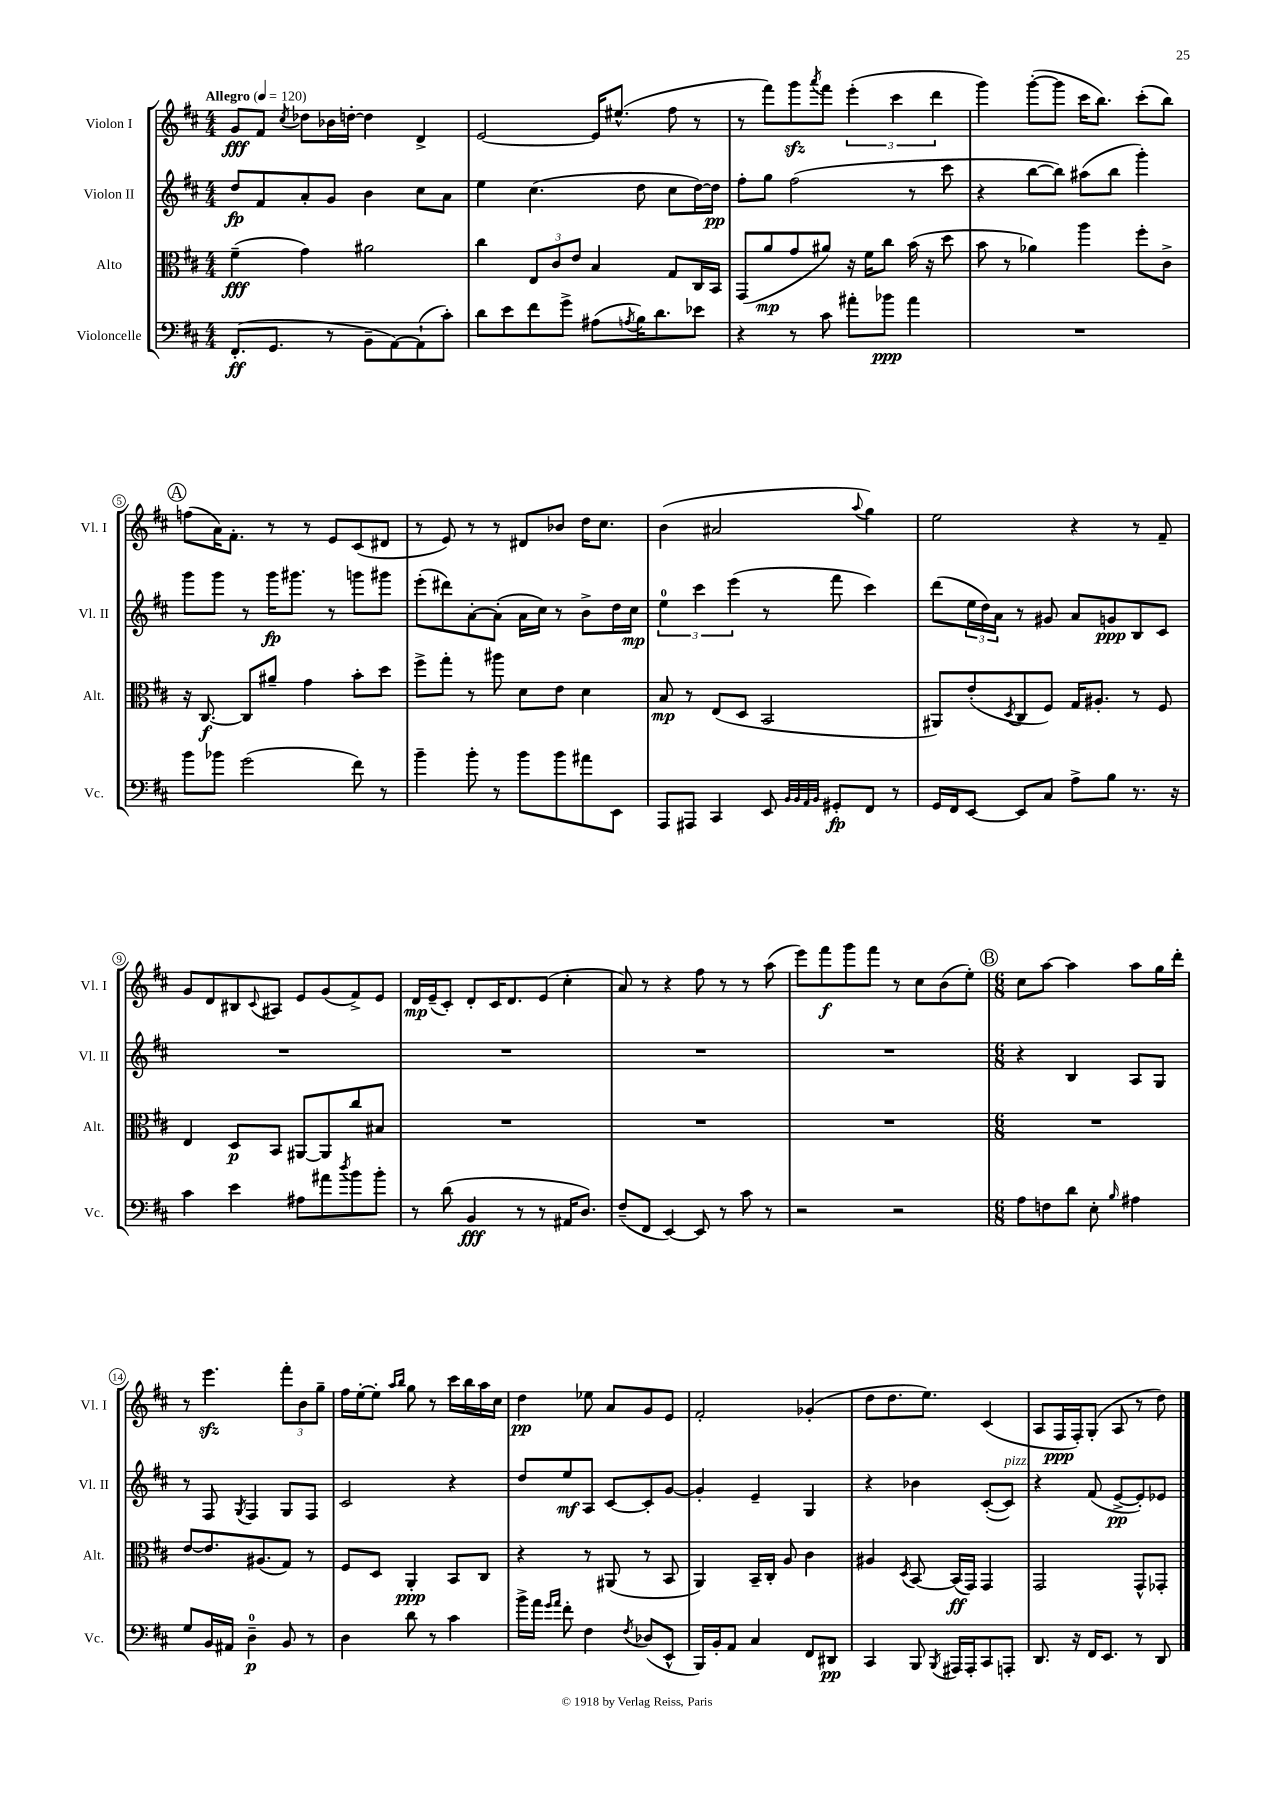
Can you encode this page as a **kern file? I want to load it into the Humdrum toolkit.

**kern	**dynam	**kern	**dynam	**kern	**dynam	**kern	**dynam
*part4	*part4	*part3	*part3	*part2	*part2	*part1	*part1
*staff4	*staff4	*staff3	*staff3	*staff2	*staff2	*staff1	*staff1
*I"Violoncelle	*	*I"Alto	*	*I"Violon II	*	*I"Violon I	*
*I'Vc.	*	*I'Alt.	*	*I'Vl. II	*	*I'Vl. I	*
*clefF4	*	*clefC3	*	*clefG2	*	*clefG2	*
*k[f#c#]	*	*k[f#c#]	*	*k[f#c#]	*	*k[f#c#]	*
*M4/4	*	*M4/4	*	*M4/4	*	*M4/4	*
*MM120	*	*MM120	*	*MM120	*	*MM120	*
=1	=1	=1	=1	=1	=1	=1	=1
!	!	!	!	!	!	!LO:TX:a:B:t=Allegro	!
(8.FF#'/L	ff	(4f#~\	fff	8dd/L	fp	8g/L	fff
.	.	.	.	8f#/	.	8f#/J	.
8.GG/J	.	.	.	.	.	.	.
.	.	.	.	.	.	8qcc#/	.
.	.	4g\)	.	8a'/	.	8dd-X\L	.
8r	.	.	.	8g/J	.	16b-X\L	.
.	.	.	.	.	.	[16ddn'\JJ	.
8BB~\L	.	2a#X\	.	4b\	.	4dd\]	.
[8AA\)	.	.	.	.	.	.	.
(8AA`\]	.	.	.	8cc#\L	.	4d^/	.
8c#'\J)	.	.	.	8a\J	.	.	.
=2	=2	=2	=2	=2	=2	=2	=2
8d\L	.	4cc#\	.	4ee\	.	[2e/	.
8e\	.	.	.	.	.	.	.
8f#\	.	12E/L	.	(4.cc#\	.	.	.
.	.	12c#/	.	.	.	.	.
8g^\J	.	.	.	.	.	.	.
.	.	12e/J	.	.	.	.	.
(8A#X\L	.	4B/	.	.	.	16e/KL]	.
.	.	.	.	.	.	(8.ee#X^^/J	.
8qAn/	.	.	.	.	.	.	.
16B\K)	.	.	.	8dd\	.	.	.
8.d\	.	.	.	.	.	.	.
.	.	8G/L	.	8cc#\L	.	8ff#\	.
8e-X\J	.	16C#/L	.	[16dd\L)	.	8r	.
.	.	16BB/JJ	.	16dd\JJ]	pp	.	.
=3	=3	=3	=3	=3	=3	=3	=3
4r	.	(8GG/L	.	8ff#'\L	.	8r	.
.	.	8a/	mp	8gg\J	.	8fff#\L)	.
8r	.	8g/	.	(2ff#\	.	8gggzz\	.
.	.	.	.	.	.	8qaaa/	.
8c#\	.	8a#X/J)	.	.	.	8fff#\J	.
8a#X'\L	.	16r	.	.	.	(6eee'\	.
.	.	16f#\KL	.	.	.	.	.
8b-X\J	ppp	8cc#\J	.	.	.	.	.
.	.	.	.	.	.	6ccc#\	.
4a#\	.	(16b\	.	8r	.	.	.
.	.	16r	.	.	.	.	.
.	.	.	.	.	.	6ddd\	.
.	.	8dd\	.	8ccc#\	.	.	.
=4	=4	=4	=4	=4	=4	=4	=4
1r	.	8b\	.	4r	.	4ggg\)	.
.	.	8r	.	.	.	.	.
.	.	4a-X\)	.	[8bb\L	.	([8ggg'\L	.
.	.	.	.	8bb\J])	.	8ggg\J]	.
.	.	4aa\	.	(8aa#X\L	.	16ccc#\KL	.
.	.	.	.	.	.	8.bb\J)	.
.	.	.	.	8bb\J	.	.	.
.	.	8ff#'\L	.	4ggg'\)	.	(8ccc#'\L	.
.	.	8c#^\J	.	.	.	8bb\J)	.
!!LO:LB:g=z
!!LO:REH:place=s1:t=A
=5	=5	=5	=5	=5	=5	=5	=5
8b\L	.	16r	.	8ggg\L	.	(8ffn\L	.
.	.	[8.C#/	f	.	.	.	.
8b-X\J	.	.	.	8ggg\J	.	16a\K)	.
.	.	.	.	.	.	8.f#'\J	.
(2g\	.	8C#/L]	.	8r	.	.	.
.	.	8a#X~/J	.	16ggg\KL	fp	8r	.
.	.	.	.	8.ggg#X\J	.	.	.
.	.	4g\	.	.	.	8r	.
.	.	.	.	8r	.	8e/L	.
8f#\)	.	8b'\L	.	8gggn\L	.	(8c#/	.
8r	.	8dd\J	.	8ggg#X\J	.	8d#X/J	.
=6	=6	=6	=6	=6	=6	=6	=6
4b~\	.	8ff#^\L	.	(8eee'\L	.	8r	.
.	.	8gg'\J	.	8ddd#X\)	.	8e/)	.
8b'\	.	8r	.	[8a'\	.	8r	.
8r	.	8aa#X\	.	(8a'\J]	.	8r	.
8b\L	.	8d\L	.	16a\LL	.	8d#X/L	.
.	.	.	.	16cc#\JJ)	.	.	.
8b\	.	8e\J	.	8r	.	8b-X/J	.
8a#X\	.	4d\	.	8b^\L	.	16dd\KL	.
.	.	.	.	.	.	8.cc#\J	.
8EE\J	.	.	.	16dd\L	.	.	.
.	.	.	.	16cc#\JJ	mp	.	.
=7	=7	=7	=7	=7	=7	=7	=7
8AAA/L	.	8B/	mp	6ee\	.	(4b\	.
8AAA#X/J	.	8r	.	.	.	.	.
.	.	.	.	6ccc#\	.	.	.
4CC#/	.	(8E/L	.	.	.	2a#X/	.
.	.	.	.	(6eee\	.	.	.
.	.	8D/J	.	.	.	.	.
8EE/	.	2BB/	.	8r	.	.	.
32qqBB/LLL	.	.	.	.	.	.	.
32qqBB/	.	.	.	.	.	.	.
32qqAA/	.	.	.	.	.	.	.
32qqBB/JJJ	.	.	.	.	.	.	.
8GG#X'/L	fp	.	.	8fff#\	.	.	.
.	.	.	.	.	.	8qqaa/	.
8FF#/J	.	.	.	4ccc#\)	.	4gg\)	.
8r	.	.	.	.	.	.	.
=8	=8	=8	=8	=8	=8	=8	=8
16GG/LL	.	8AA#X/L)	.	(8ddd\L	.	2ee\	.
16FF#/J	.	.	.	.	.	.	.
[8EE/J	.	(8e'/	.	24ee\L	.	.	.
.	.	.	.	24dd\)	.	.	.
.	.	.	.	24a\JJ	.	.	.
.	.	8qD/	.	.	.	.	.
8EE/L]	.	8C#/	.	8r	.	.	.
8C#/J	.	8F#/J)	.	8g#X/	.	.	.
8A^\L	.	16G/KL	.	8a/L	.	4r	.
.	.	8.A#X'/J	.	.	.	.	.
8B\J	.	.	.	8gn/	ppp	.	.
8.r	.	8r	.	8B/	.	8r	.
.	.	8F#/	.	8c#/J	.	8f#~/	.
16r	.	.	.	.	.	.	.
!!LO:LB:g=z
=9	=9	=9	=9	=9	=9	=9	=9
4c#\	.	4E/	.	1r	.	8g/L	.
.	.	.	.	.	.	8d/	.
4e\	.	8D/L	p	.	.	8B#X/	.
.	.	.	.	.	.	8qqc#/	.
.	.	8BB/J	.	.	.	8A#X/J	.
8A#X\L	.	[8AA#X/L	.	.	.	8e/L	.
8a#X\	.	8AA#/]	.	.	.	(8g/	.
8qdd/	.	.	.	.	.	.	.
8b\	.	8cc#/	.	.	.	8f#^/)	.
8b'\J	.	8B#X/J	.	.	.	8e/J	.
=10	=10	=10	=10	=10	=10	=10	=10
8r	.	1r	.	1r	.	16d/LL	mp
.	.	.	.	.	.	(16e~/J	.
(8d\	.	.	.	.	.	8c#'/J)	.
4BB/	fff	.	.	.	.	8d'/L	.
.	.	.	.	.	.	16c#/K	.
.	.	.	.	.	.	8.d/	.
8r	.	.	.	.	.	.	.
8r	.	.	.	.	.	(8e/J	.
16AA#X/KL	.	.	.	.	.	4cc#'\	.
8.D/J)	.	.	.	.	.	.	.
=11	=11	=11	=11	=11	=11	=11	=11
(8F#~/L	.	1r	.	1r	.	8a/)	.
8FF#/J	.	.	.	.	.	8r	.
[4EE/)	.	.	.	.	.	4r	.
8EE/]	.	.	.	.	.	8ff#\	.
8r	.	.	.	.	.	8r	.
8c#\	.	.	.	.	.	8r	.
8r	.	.	.	.	.	(8aa\	.
=12	=12	=12	=12	=12	=12	=12	=12
2r	.	1r	.	1r	.	8eee\L)	.
.	.	.	.	.	.	8fff#\	f
.	.	.	.	.	.	8ggg\	.
.	.	.	.	.	.	8fff#\J	.
2r	.	.	.	.	.	8r	.
.	.	.	.	.	.	8cc#\L	.
.	.	.	.	.	.	(8b\	.
.	.	.	.	.	.	8ee'\J)	.
!!LO:REH:place=s1:t=B
=13	=13	=13	=13	=13	=13	=13	=13
*M6/8	*	*M6/8	*	*M6/8	*	*M6/8	*
8A\L	.	2.r	.	4r	.	8cc#\L	.
8Fn\	.	.	.	.	.	[8aa\J	.
8d\J	.	.	.	4B/	.	4aa\]	.
8E'\	.	.	.	.	.	.	.
16qqB/	.	.	.	.	.	.	.
4A#X\	.	.	.	8A/L	.	8aa\L	.
.	.	.	.	8G/J	.	16gg\L	.
.	.	.	.	.	.	16ddd'\JJ	.
!!LO:LB:g=z
=14	=14	=14	=14	=14	=14	=14	=14
8G/L	.	[8e/L	.	8r	.	8r	.
16BB/L	.	8.e/]	.	8F#/	.	4.eeezz\	.
16AA#X/JJ	.	.	.	.	.	.	.
.	.	.	.	8qG/	.	.	.
4D~\	p	.	.	4F#/	.	.	.
.	.	(8.A#X/	.	.	.	.	.
8BB/	.	8G/J)	.	8G/L	.	12fff#'\L	.
.	.	.	.	.	.	12b\	.
8r	.	8r	.	8F#/J	.	.	.
.	.	.	.	.	.	12gg~\J	.
=15	=15	=15	=15	=15	=15	=15	=15
4D\	.	8F#/L	.	2c#/	.	16ff#\LL	.
.	.	.	.	.	.	[16ee'\J	.
.	.	8D/J	.	.	.	8ee'\J]	.
.	.	.	.	.	.	16qqaa/LL	.
.	.	.	.	.	.	16qqbb/JJ	.
8d\	.	4AA'/	ppp	.	.	8gg\	.
8r	.	.	.	.	.	8r	.
4c#\	.	8BB/L	.	4r	.	16ccc#\LL	.
.	.	.	.	.	.	16bb\	.
.	.	8C#/J	.	.	.	16aa\	.
.	.	.	.	.	.	16cc#\JJ	.
=16	=16	=16	=16	=16	=16	=16	=16
16b^\LL	.	4r	.	8dd/L	.	4dd\	pp
16a\JJ	.	.	.	.	.	.	.
16qqg/LL	.	.	.	.	.	.	.
16qqa/JJ	.	.	.	.	.	.	.
8f#'\	.	.	.	8ee/	mf	.	.
4F#\	.	8r	.	8A/J	.	8ee-X\	.
.	.	(8AA#X/	.	[8c#/L	.	8a/L	.
8qF#/	.	.	.	.	.	.	.
(8D-X/L	.	8r	.	8c#'/]	.	8g/	.
8EE^^/J	.	8BB/	.	[8g/J	.	8e/J	.
=17	=17	=17	=17	=17	=17	=17	=17
16BBB/LL)	.	4AA/)	.	4g'/]	.	2f#'/	.
16BB'/J	.	.	.	.	.	.	.
8AA/J	.	.	.	.	.	.	.
4C#/	.	16BB~/LL	.	4e~/	.	.	.
.	.	16C#'/JJ	.	.	.	.	.
.	.	8A/	.	.	.	.	.
8FF#/L	.	4c#\	.	4G/	.	(4g-X'/	.
8DD#X/J	pp	.	.	.	.	.	.
=18	=18	=18	=18	=18	=18	=18	=18
4CC#/	.	4A#X/	.	4r	.	8dd\L	.
.	.	.	.	.	.	8.dd\	.
.	.	8qD/	.	.	.	.	.
8BBB/	.	[8BB/	.	4b-X\	.	.	.
.	.	.	.	.	.	8.ee\J)	.
8qBBB/	.	.	.	.	.	.	.
16AAA#X/LL	.	(16BB/LL]	ff	.	.	.	.
16AAA#'/J	.	16GG/JJ)	.	.	.	.	.
8CC#/	.	4GG/	.	([8c#'/L	.	(4c#/	.
!	!	!	!	!LO:TX:a:i:t=pizz.	!	!	!
8AAAn'/J	.	.	.	8c#/J])	.	.	.
=19	=19	=19	=19	=19	=19	=19	=19
8.DD/	.	2GG/	.	4r	.	8A/L	.
.	.	.	.	.	.	16F#/L	ppp
16r	.	.	.	.	.	16F#'/J)	.
16FF#/KL	.	.	.	(8f#/	.	(8G'/J	.
8.EE/J	.	.	.	.	.	.	.
.	.	.	.	[8e^/L	pp	8A/	.
8r	.	8GG^^/L	.	8e'/])	.	8r	.
8DD/	.	8GG-X'/J	.	8e-X/J	.	8dd\)	.
==	==	==	==	==	==	==	==
*-	*-	*-	*-	*-	*-	*-	*-
